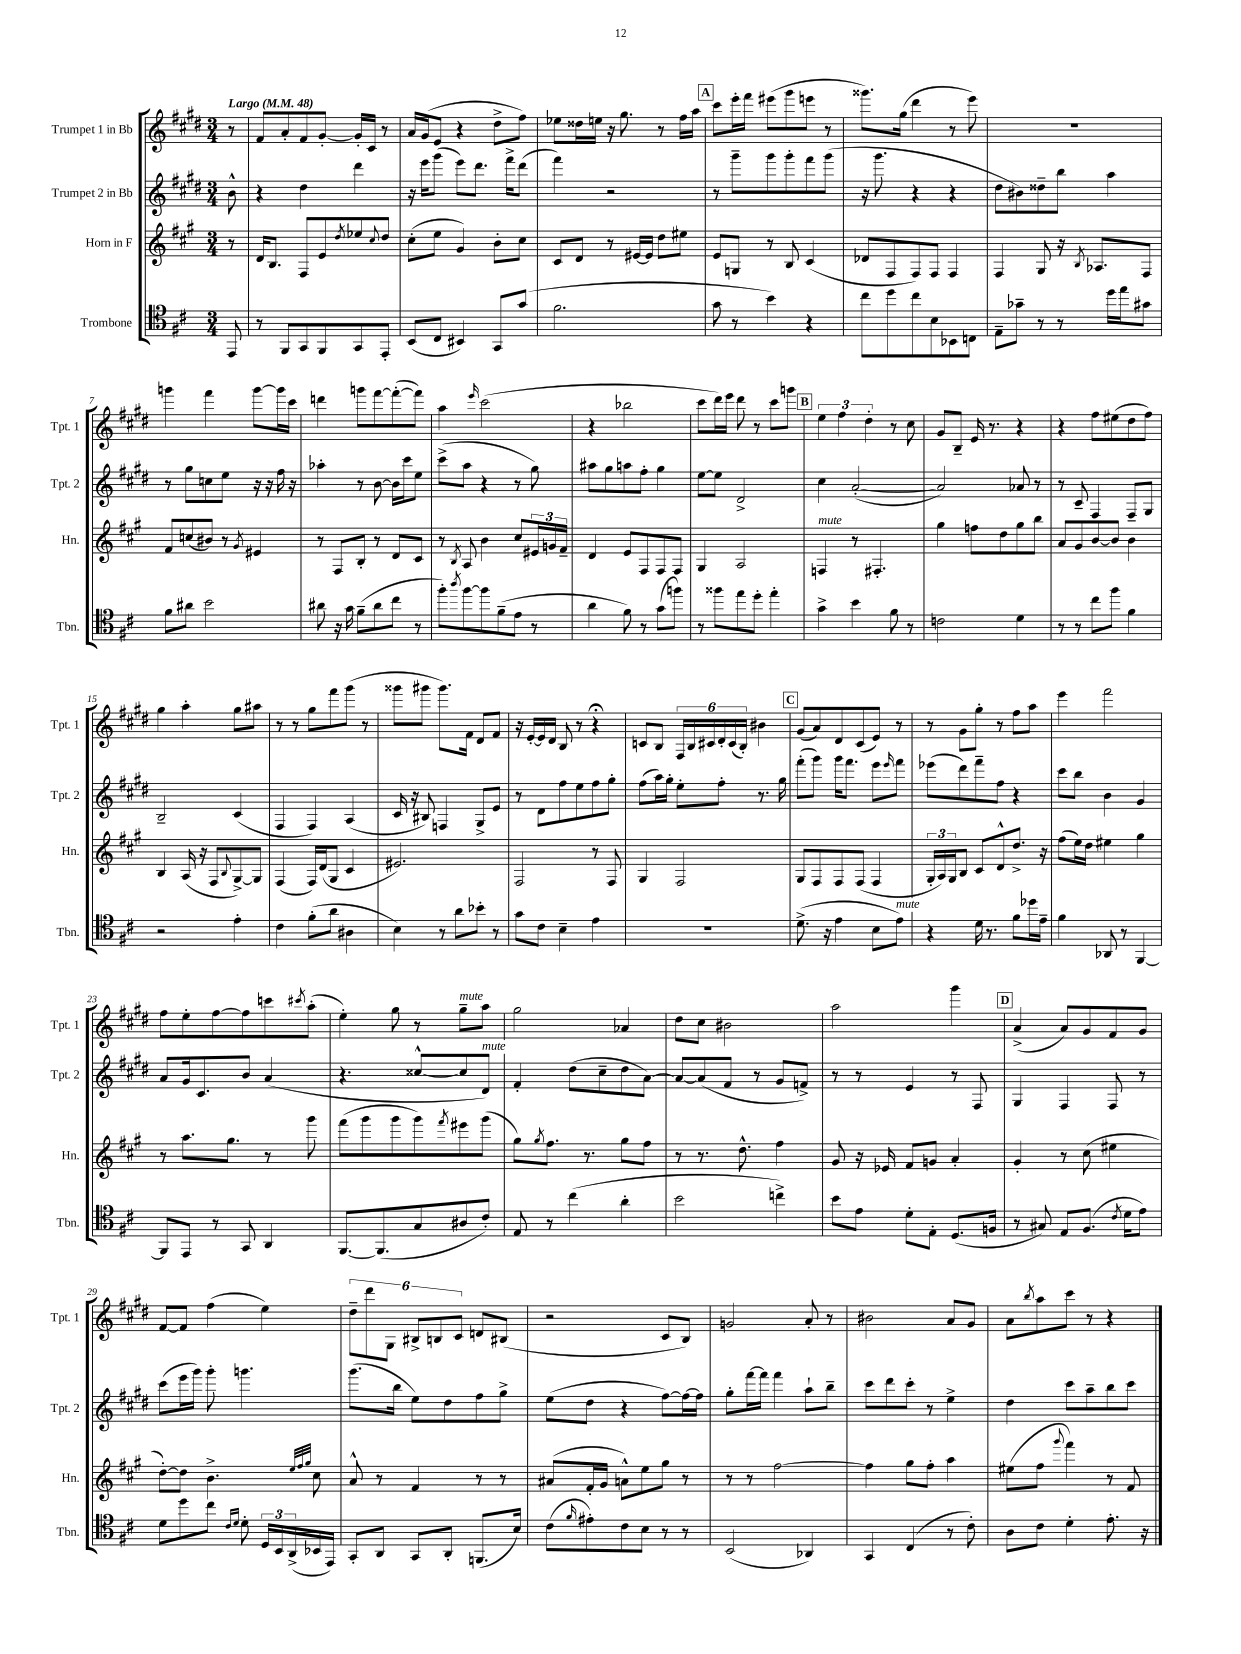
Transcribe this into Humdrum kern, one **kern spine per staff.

**kern	**kern	**kern	**kern
*staff4	*staff3	*staff2	*staff1
*clefC4	*clefG2	*clefG2	*clefG2
*k[f#c#]	*k[f#c#g#]	*k[f#c#g#d#]	*k[f#c#g#d#]
*M3/4	*M3/4	*M3/4	*M3/4
*MM48	*MM48	*MM48	*MM48
8EE	8r	8b^^	8r
=	=	=	=
8r	16d	4r	8f#
.	8.B	.	.
8FF#	.	.	8a'
8GG	8F#	4dd#	8f#
8FF#	8e	.	[8g#'
.	8qdd	.	.
8GG	8ee-	4ddd#	16g#']
.	.	.	16c#
.	8qqcc#	.	.
8EE'	8dd	.	8r
=	=	=	=
(8BB	(8cc#'	16r	16a
.	.	16eee	(16g#
8C#	8ee	(8ggg#	8e
4BB#)	4g#)	8eee)	4r
.	.	8.ddd#	.
8GG	8b'	.	8dd#^
.	.	16fff#^	.
(8g	8cc#	(8ddd#	8ff#)
=	=	=	=
2.f#	8c#	4fff#)	8ee-
.	8d	.	16dd##
.	.	.	16ee
.	8r	2r	16r
.	.	.	8.gg#
.	[16e#	.	.
.	16e#]	.	.
.	8dd	.	8r
.	8ee#	.	16ff#
.	.	.	16aa
=	=	=	=
8g	8e	8r	8ccc#
8r	8G	8ggg#~	16eee'
.	.	.	16fff#
4b)	8r	8ggg#	(8eee#
.	8B	8ggg#'	8ggg#
4r	(4c#	8fff#	8eee
.	.	(8ggg#	8r
=	=	=	=
8cc#	8d-	16r	8.ggg##)
.	.	8.ggg#	.
8dd	8F#	.	.
.	.	.	(16gg#
8cc#	8F#)	4r	4ddd#
8B	8F#	.	.
8BB-	4F#	4r	8r
8C	.	.	8eee)
=	=	=	=
8E~	4F#	8dd#	2.r
8g-~	.	8b#)	.
8r	8G#	8dd##~	.
8r	16r	8bb	.
.	8qB	.	.
.	8.A-	.	.
16dd	.	4aa	.
16ee	.	.	.
8g#	8F#	.	.
=	=	=	=
8f#	8f#	8r	4ggg
8a#	(8cc	8gg#	.
2b	8b#)	8cc	4fff#
.	8r	8ee	.
.	8qg#	.	.
.	4e#	16r	[8ggg
.	.	16r	.
.	.	16ff#	16ggg]
.	.	16r	16ccc#
=	=	=	=
8a#	8r	4aa-'	4ddd
16r	8F#	.	.
16g	.	.	.
(8f#~	8B'	8r	8ggg
8a#	8r	[8b	[8fff#
8cc#	8d	16b]	(8fff#'_
.	.	16ccc#	.
8r	8c#	8ee	8fff#])
=	=	=	=
8ff#')	8r	(8ccc#^	4aa
8qaa	8qB	.	.
[8ff#	8A	8aa	.
.	.	.	16qqeee
8ff#]	4b	4r	(2ccc#
(8f#~	.	.	.
8e	8cc#	8r	.
8r	24e#	8gg#)	.
.	24g	.	.
.	24f#~	.	.
=	=	=	=
4a	4d	8aa#	4r
.	.	8gg#	.
8f#)	8e	8aa	2bb-
8r	8F#	8ff#'	.
(8g	8F#	4gg#	.
8ff)	8F#	.	.
=	=	=	=
8r	4G#	[8ee	8ccc#
8ff##	.	8ee]	16ddd#)
.	.	.	16eee
8ee	2A	2d#^	8ddd#
8dd'	.	.	8r
4ee'	.	.	8ccc#
.	.	.	8ggg
=	=	=	=
4g^	4F	4cc#	6ee
.	.	.	6ff#
4b	8r	([2a'	.
.	.	.	6dd#'
.	4.F#'	.	.
8f#	.	.	8r
8r	.	.	8cc#
=	=	=	=
2c	4gg#	2a])	8g#
.	.	.	8B~
.	8ff	.	16e
.	.	.	8.r
.	8dd	.	.
4d	8gg#	8a-	4r
.	8bb	8r	.
=	=	=	=
8r	8a	8r	4r
8r	8g#	8c#~	.
8cc#	[8b	4F#	8ff#
8ff#	8b]	.	(8ee#
4f#	4b	8F#~	8dd#
.	.	8G#	8ff#)
=	=	=	=
2r	4B	2B~	4gg#
.	(16A	.	4aa'
.	16r	.	.
.	8F#	.	.
.	8qqB	.	.
4e'	[8G#^)	(4c#	8gg#
.	8G#]	.	8aa#
=	=	=	=
4c#	(4F#	4F#	8r
.	.	.	8r
(8f#'	16F#)	4F#)	8gg#
.	(16d	.	.
8a	8G#	.	8fff#
4A#	4c#	(4A	(8ggg#
.	.	.	8r
=	=	=	=
4B)	2.e#)	16c#	8ggg##
.	.	16r	.
.	.	8B#)	8ggg#
8r	.	4F	8.ggg#)
8a	.	.	.
.	.	.	16f#
8b-'	.	8G#^	8d#
8r	.	8e	8f#
=	=	=	=
8g	2F#	8r	16r
.	.	.	[16e'
8c#	.	8d#	16e]
.	.	.	16d#
4B~	.	8ff#	8B
.	.	8ee	8r
4e	8r	8ff#	4r;
.	8F#	8gg#'	.
=	=	=	=
2.r	4G#	(8ff#	8c
.	.	16aa)	8B
.	.	16gg#'	.
.	2F#	8ee'	24F#
.	.	.	24B
.	.	.	24c#
.	.	8ff#'	24d#'
.	.	.	(24c#
.	.	.	24B')
.	.	8.r	4b#
.	.	16gg#	.
=	=	=	=
(8.d^	8G#	(8fff#'	(8g#
.	8F#	8ggg#)	8a)
16r	.	.	.
4e	8F#	16ggg#	8d#
.	.	8.fff#	.
.	(8F#	.	(8c#
8B	4F#	8eee	8e)
.	.	16qqeee	.
8e)	.	8fff#	8r
=	=	=	=
4r	24G#'	(8eee-	8r
.	24A)	.	.
.	24G#	.	.
.	8B	8ddd#)	8g#
16d	8c#	8fff#~	8gg#'
8.r	.	.	.
.	8d^^	8ff#	8r
8f#	8.dd^	4r	8ff#
16dd-	.	.	8aa
16e~	16r	.	.
=	=	=	=
4f#	(8ff#	8ccc#	4eee
.	16ee)	8bb	.
.	16dd	.	.
8AA-	4ee#	4b	2fff#
8r	.	.	.
[4FF#	4gg#	4g#	.
=	=	=	=
8FF#]	8r	8a	8ff#
8EE	8.aa	16g#	8ee'
.	.	8.c#	.
8r	.	.	[8ff#
.	8.gg#	.	.
8GG	.	8b	8ff#]
4AA	8r	(4a	8ccc
.	.	.	8qccc#
.	8ggg#	.	(8aa'
=	=	=	=
[8.FF#	(8fff#	4.r	4ee')
.	8ggg#	.	.
(8.FF#]	.	.	.
.	8ggg#	.	8gg#
8G	8ggg#)	[8cc##^^	8r
.	8qfff#	.	.
8A#	8eee#	8cc##]	8gg#~
8c#')	(8ggg#	8d#)	8aa
=	=	=	=
8E	8gg#)	4f#'	2gg#
.	8qgg#	.	.
8r	8.ff#	.	.
(4cc#	.	(8dd#	.
.	8.r	.	.
.	.	8cc#~	.
4a'	8gg#	8dd#	4a-
.	8ff#	[8a)	.
=	=	=	=
2b	8r	8a_	8dd#
.	8.r	(8a]	8cc#
.	.	8f#	2b#
.	8.dd^^	.	.
.	.	8r	.
4cc^)	4ff#	8g#	.
.	.	8f^)	.
=	=	=	=
8b	8g#	8r	2aa
8e	16r	8r	.
.	16e-	.	.
8d'	8f#	4e	.
8E'	8g	.	.
(8.D	4a'	8r	4ggg#
.	.	8F#	.
16F	.	.	.
=	=	=	=
8r	4g#'	4G#	(4a^
8G#)	.	.	.
8E	8r	4F#	8a)
(8.F#	(8cc#	.	8g#
.	4ee#	8F#	8f#
8qc#	.	.	.
16d	.	.	.
8e)	.	8r	8g#
=	=	=	=
8d	[8dd')	(8ccc#	[8f#
8dd	8dd]	16eee	8f#]
.	.	16ggg#)	.
8cc#	4.b^	8ggg#'	(4ff#
16qqc#	.	.	.
16qqd	.	.	.
8d'	.	4.ggg	.
24D	.	.	4ee)
24BB	.	.	.
(24AA^	.	.	.
.	32qqee	.	.
.	32qqff#	.	.
.	32qqgg#	.	.
16BB-	8cc#	.	.
16EE)	.	.	.
=	=	=	=
8GG'	8a^^	(8.ggg#	12dd#~
.	.	.	12ddd#
8AA	8r	.	.
.	.	.	12G#
.	.	16bb	.
8GG	4f#	8ee)	12B#^
.	.	.	12B
8AA'	.	8dd#	.
.	.	.	12c#
(8.FF	8r	8ff#	8d
.	8r	8gg#^	(8B#
16B)	.	.	.
=	=	=	=
(8c#	(8a#	(8ee	2r
16qqf#	.	.	.
8e#')	16f#'	8dd#	.
.	16g#	.	.
8c#	8a^^)	4r	.
8B	8ee	.	.
8r	8gg#	[8ff#)	8c#
8r	8r	16ff#_	8B)
.	.	16ff#]	.
=	=	=	=
(2BB	8r	8gg#'	2g
.	8r	[16fff#	.
.	.	16fff#]	.
.	[2ff#	4fff#	.
4AA-)	.	8aa`	8a'
.	.	8bb~	8r
=	=	=	=
4GG	4ff#]	8ccc#	2b#
.	.	8ddd#	.
(4C#	8gg#	8ccc#'	.
.	8ff#'	8r	.
8r	4aa	4ee^	8a
8c#')	.	.	8g#
=	=	=	=
8A	(8ee#	4dd#	8a
.	.	.	8qbb
8c#	8ff#	.	8aa
.	8qqggg#	.	.
4d'	4fff#)	8ccc#	8ccc#
.	.	8aa~	8r
8.e'	8r	8bb	4r
.	8f#	8ccc#	.
16r	.	.	.
==	==	==	==
*-	*-	*-	*-
